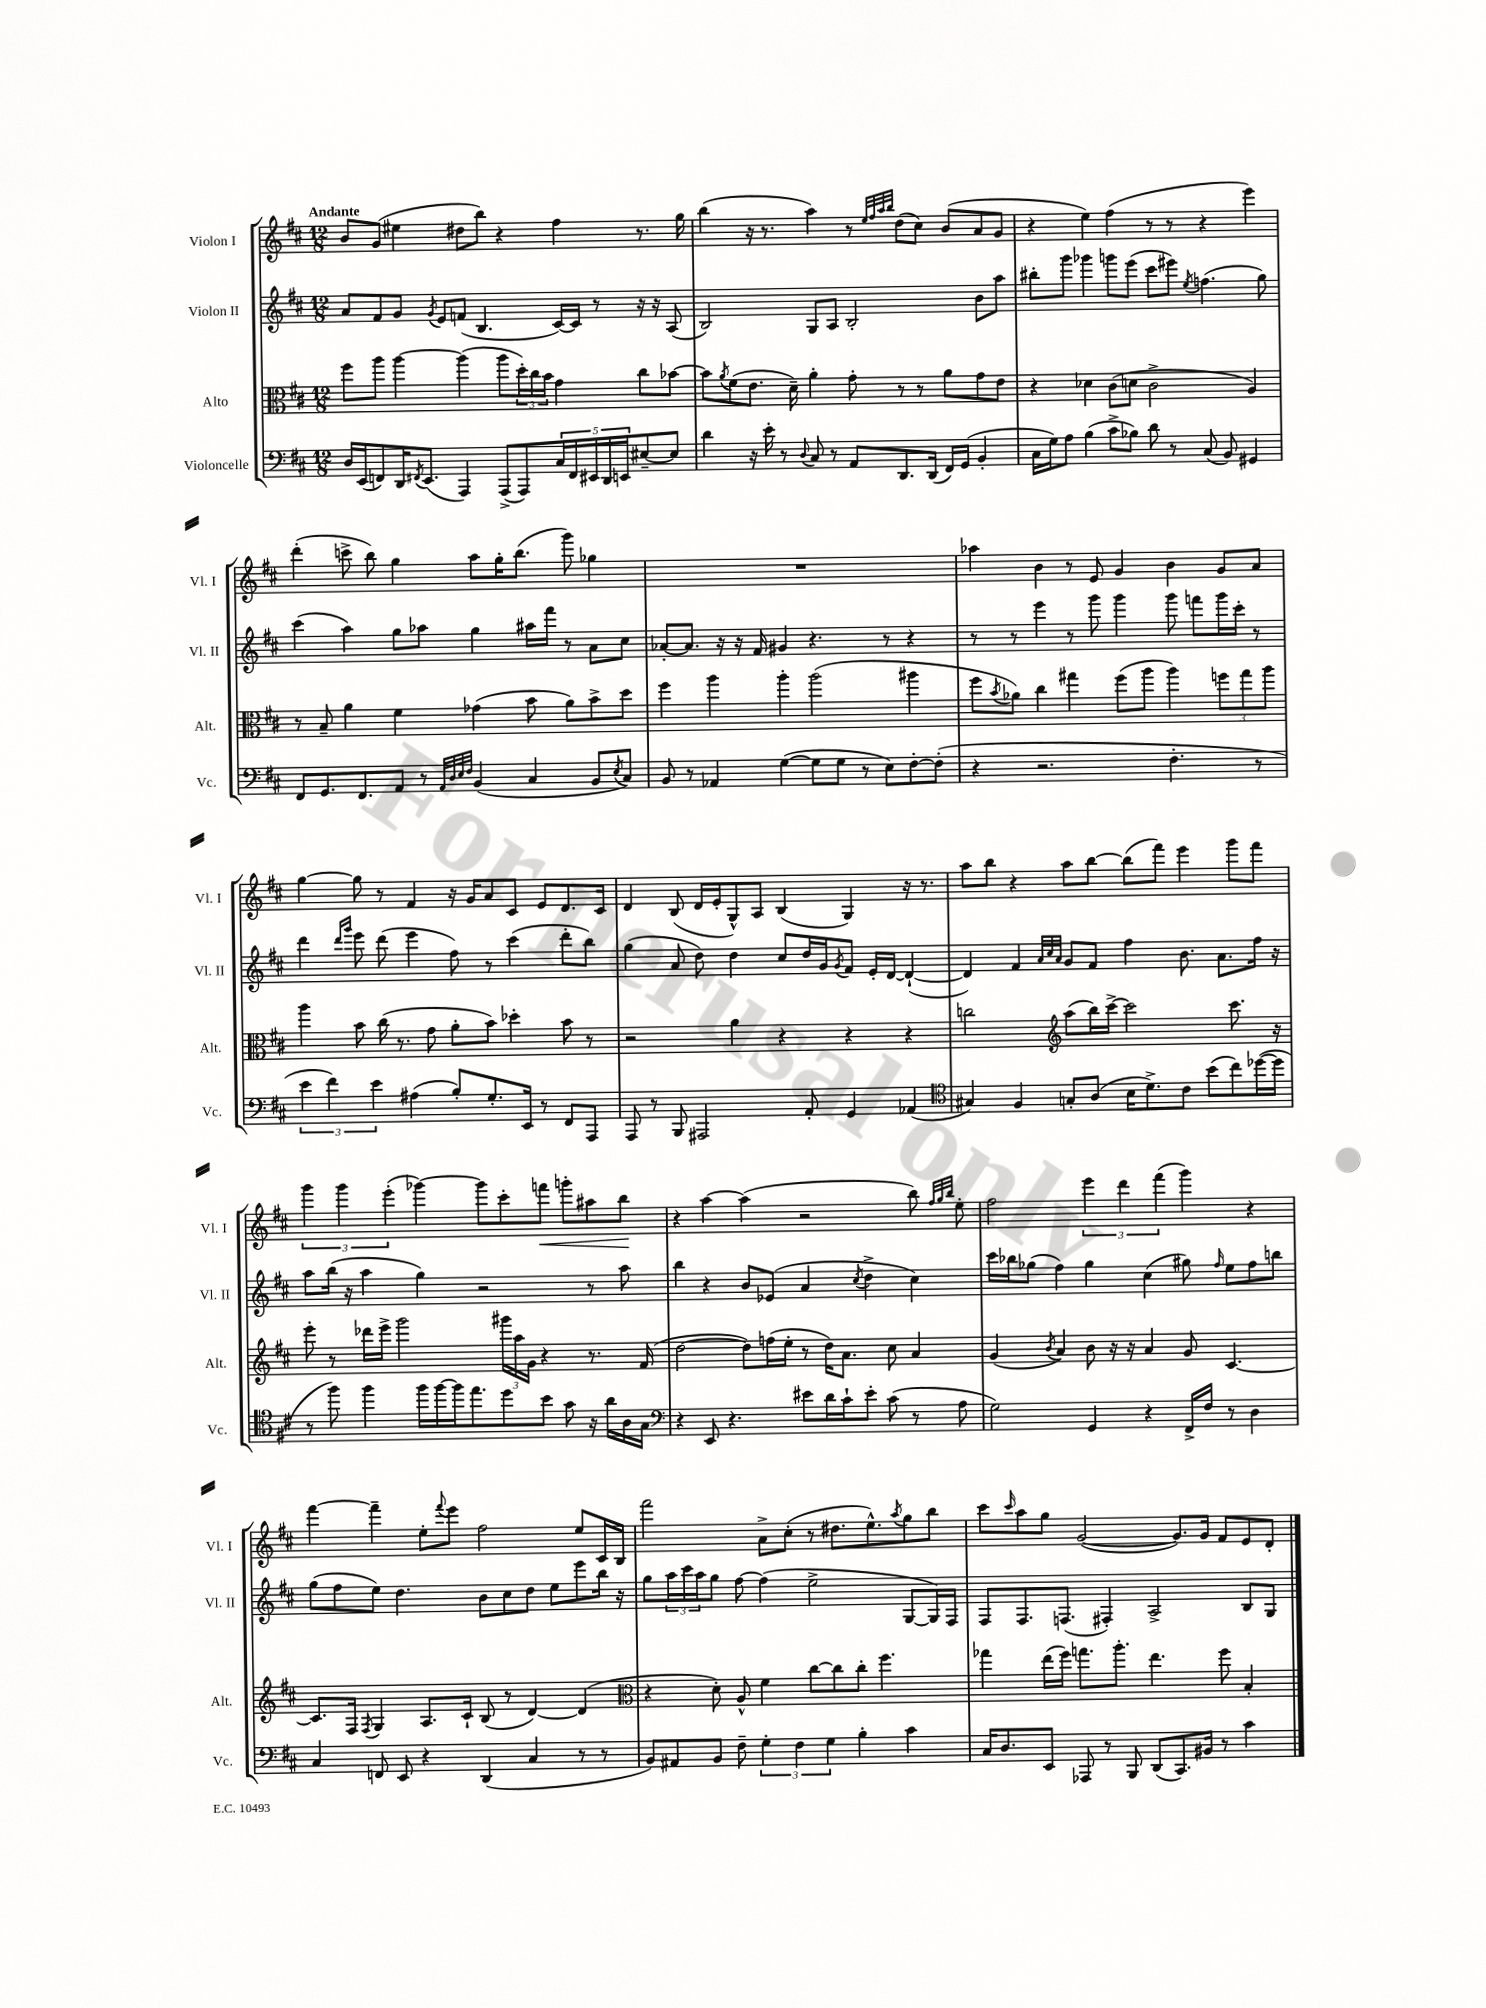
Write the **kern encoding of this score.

**kern	**kern	**kern	**kern	**dynam
*part4	*part3	*part2	*part1	*part1
*staff4	*staff3	*staff2	*staff1	*staff1
*I"Violoncelle	*I"Alto	*I"Violon II	*I"Violon I	*
*I'Vc.	*I'Alt.	*I'Vl. II	*I'Vl. I	*
*clefF4	*clefC3	*clefG2	*clefG2	*
*k[f#c#]	*k[f#c#]	*k[f#c#]	*k[f#c#]	*
*M12/8	*M12/8	*M12/8	*M12/8	*
=1	=1	=1	=1	=1
!	!	!	!LO:TX:a:B:t=Andante	!
16D/LL	8ff#\L	8a/L	8b/L	.
(16EE/J	.	.	.	.
8FFn/)	8aa\J	8f#/	(8g/J	.
16DD/K	[4aa\	8g/J	4ee#X\	.
8qFF#X/	.	.	.	.
(8.EE/J	.	.	.	.
.	.	8qg/	.	.
.	.	8e/L	.	.
4AAA/)	(4aa\]	(8fn/J	8dd#X\L	.
.	.	4.B/	8bb\J)	.
(8AAA^/L	8aa\L	.	4r	.
8AAA/)	24dd'\L)	.	.	.
.	24cc#\	.	.	.
.	24b\JJ	.	.	.
20C#/L	4g\	[16c#/LL)	4ff#\	.
20FF#/	.	.	.	.
.	.	16c#/JJ]	.	.
20EE#X/	.	.	.	.
.	.	8r	.	.
20DD/	.	.	.	.
20EEn/J	.	.	.	.
[8E#X~/	8cc#\L	16r	8.r	.
.	.	16r	.	.
8E#/J]	[8b-X\J	(8A/	.	.
.	.	.	16gg\	.
=2	=2	=2	=2	=2
4d\	8b-\L]	2B/)	(4bb\	.
.	8qa/	.	.	.
.	(8f#\	.	.	.
16r	8.e\J	.	16r	.
16e'\	.	.	8.r	.
8r	.	.	.	.
.	16d~\)	.	.	.
8qqD/	.	.	.	.
8C#/	4a'\	8G/L	4aa\)	.
8r	.	8A/J	.	.
8AA/L	8g'\	2B'/	8r	.
.	.	.	32qqee/LLL	.
.	.	.	32qqff#/	.
.	.	.	32qqaa/	.
.	.	.	32qqbb/JJJ	.
8.DD/	8r	.	(8dd\L	.
.	8r	.	8cc#\J)	.
(16DD/Jk	.	.	.	.
16FF#/LL)	8a\L	.	(8b/L	.
(16GG/JJ	.	.	.	.
4BB'/	8g\	8b\L	8a/	.
.	8e\J	8aa\J	8g/J	.
=3	=3	=3	=3	=3
16C#\LL	4r	8bb#X'\L	4r	.
16G\J)	.	.	.	.
8A\J	.	8ggg\J	.	.
(4B\	4d-X\	4ggg-X\	4ee\)	.
8c#^\L	(8c#\L	8gggn\L	(4ff#\	.
8B-X\J)	8dn\J	(8eee\J	.	.
8d\	2c#^\	8ccc#\L	8r	.
8r	.	8eee#X\J)	8r	.
.	.	8qee/	.	.
(8C#/	.	(4.ffn\	4r	.
8BB/)	.	.	.	.
4GG#X/	4A/)	.	4eee\)	.
.	.	8gg\)	.	.
!!LO:LB:g=z
=4	=4	=4	=4	=4
8FF#/L	8r	(4ccc#\	(4ddd'\	.
8.GG/	8B~/	.	.	.
.	4a\	4aa\)	8cccn^\	.
8.FF#/	.	.	.	.
.	.	.	8bb\)	.
8AA/J	4f#\	8gg\L	4gg\	.
8r	.	8aa-X\J	.	.
32qqAA/LLL	.	.	.	.
32qqD/	.	.	.	.
32qqE/	.	.	.	.
32qqF#/JJJ	.	.	.	.
(4BB/	(4g-X\	4gg\	8aa\L	.
.	.	.	16gg'\K	.
.	.	.	(8.bb\J	.
4C#/	8b\	16aa#X\LL	.	.
.	.	16fff#\JJ	.	.
.	8a\L)	8r	8ggg\)	.
8BB/L	8b^\	8a\L	4gg-X\	.
8qE/	.	.	.	.
8C#/J)	8dd\J	8cc#\J	.	.
=5	=5	=5	=5	=5
8BB/	4ff#\	[8a-X'/L	1.r	.
8r	.	8.a-/J]	.	.
4AA-X/	4aa\	.	.	.
.	.	16r	.	.
.	.	16r	.	.
.	.	16f#/	.	.
([4G\	4aa'\	4g#X/	.	.
8G\L]	(2aa\	4.r	.	.
8G\J	.	.	.	.
8r	.	.	.	.
8E\L)	.	8r	.	.
[8F#'\	4aa#X\	4r	.	.
(8F#'\J]	.	.	.	.
=6	=6	=6	=6	=6
4r	8ff#\L	8r	4aa-X\	.
.	8qb/	.	.	.
.	8a-X\J)	8r	.	.
2.r	4cc#\	4eee\	4b\	.
.	4gg#X\	8r	8r	.
.	.	8ggg\	8e/	.
.	(8ff#\L	4ggg\	4g/	.
.	8aa\J	.	.	.
4.F#'\	4aa\)	8ggg\	4b\	.
.	.	8fffn\L	.	.
.	12ffn\L	16ggg\L	8g/L	.
.	.	16ccc#'\JJ	.	.
.	12gg#\	.	.	.
8r	.	8r	8a/J	.
.	12aa\J	.	.	.
!!LO:LB:g=z
=7	=7	=7	=7	=7
6e\	4aa\	4ddd\	[4gg\	.
6f#\)	.	.	.	.
.	.	16qqddd/LL	.	.
.	.	16qqggg/JJ	.	.
.	8b\	8eee\	8gg\]	.
6e\	.	.	.	.
.	(16cc#\	(8ddd\	8r	.
.	8.r	.	.	.
(4A#X\	.	4eee\	4f#/	.
.	8g\	.	.	.
8B'/L)	8a'\L	8ff#\)	16r	.
.	.	.	16g/KL	.
8.G'/	8b\J)	8r	8a/	.
.	4dd-X'\	(4ccc#\	8c#/J	.
16EE/Jk	.	.	.	.
8r	.	.	8e/L	.
8FF#/L	8b\	8ddd'\L	8.d/	.
8AAA/J	8r	8bb\J)	.	.
.	.	.	16c#/Jk	.
=8	=8	=8	=8	=8
8AAA/	2r	(4gg\	4d/	.
8r	.	.	.	.
8BBB/	.	8a/	(8B/	.
2AAA#X/	.	8dd\)	16d/LL	.
.	.	.	16e'/J	.
.	4a\	4dd\	8G^^/)	.
.	.	.	8A/J	.
.	4r	8cc#/L	(4B/	.
8AA'/	.	16dd/L	.	.
.	.	16g/J	.	.
.	.	8qg/	.	.
4GG/	4r	8f#/J	4G/)	.
.	.	16e'/LL	.	.
.	.	[16d/JJ	.	.
(4AA-X/	4r	(4d`/_	16r	.
.	.	.	8.r	.
=9	=9	=9	=9	=9
*clefC4	*	*	*	*
4G#X/)	2ccn\	4d/])	8aa\L	.
.	.	.	8bb\J	.
4F#/	.	4f#/	4r	.
*	*clefG2	*	*	*
.	.	32qqa/LLL	.	.
.	.	32qqcc#/	.	.
.	.	32qqa/JJJ	.	.
8Gn'/L	(8aa\L	8g/L	8aa\L	.
(8A/J	16bb\L)	8f#/J	[8bb\J	.
.	[16ccc#^\JJ	.	.	.
16B\KL	2ccc#\]	4ff#\	(8bb\L]	.
8.d^\)	.	.	.	.
.	.	.	8fff#\J)	.
8c#\J	.	8.b\	4eee\	.
(8b\L	.	.	.	.
.	.	8.a\L	.	.
8cc#\)	8.ccc#\	.	8ggg\L	.
([16dd-X\L	.	16ff#\Jk	8fff#\J	.
16dd-\JJ]	16r	16r	.	.
!!LO:LB:g=z
=10	=10	=10	=10	=10
8r	8eee'\	8aa\L	6ggg\	.
8ff#\)	8r	(16bb\Jk	.	.
.	.	.	6ggg\	.
.	.	16r	.	.
4ff#\	16ddd-X\LL	4aa\	.	.
.	16eee^\JJ	.	.	.
.	.	.	(6eee'\	.
.	2ggg\	.	.	.
16ff#\LL	.	4gg\)	[4ggg-X\)	.
[16ff#\	.	.	.	.
16ff#\J]	.	.	.	.
8.ee\	.	.	.	.
.	.	2r	8ggg-\L]	.
8dd\	24ggg#X\LL	.	8ccc#'\	.
.	24aa\	.	.	.
.	24g\JJ	.	.	.
!	!	!	!	!LO:HP:b
8b\J	4r	.	8fffn\J	<
8g\	.	.	8gggn'\L	.
16r	8.r	8r	8aa#X\	.
16a\LL	.	.	.	.
16A\	.	8aa\	8bb\J	.
16G\JJ	(16f#/	.	.	.
.	.	.	.	[
=11	=11	=11	=11	=11
*clefF4	*	*	*	*
4r	[2dd\	4bb\	4r	.
8EE/	.	4r	[4aa\	.
4.r	.	.	.	.
.	8dd\L])	8b/L	(4aa\]	.
.	(16ffn\L	(8e-X/J	.	.
.	16ee'\JJ	.	.	.
8e#X\L	8r	4a/	2r	.
16d\L	16dd\KL)	.	.	.
16c#`\J	8.a\J	.	.	.
.	.	8qcc#/	.	.
8e#'\J	.	4dd^\	.	.
(8c#\	8cc#\	.	.	.
8r	4a/	4cc#\)	8bb\)	.
.	.	.	32qqff#/LLL	.
.	.	.	32qqgg/	.
.	.	.	32qqbb/JJJ	.
8A\	.	.	8ee'\	.
=12	=12	=12	=12	=12
2G\)	(4g/	16ccc#\LL	2ff#\	.
.	.	16bb-X\J	.	.
.	.	(8gg-X\J	.	.
.	8qb/	.	.	.
.	4a/)	4ff#\)	.	.
4GG/	8b\	4gg-\	6eee\	.
.	16r	.	.	.
.	.	.	6ddd\	.
.	16r	.	.	.
4r	4a/	(4cc#\	.	.
.	.	.	(6fff#\	.
16FF#^/LL	8g/	8gg#X\)	4ggg\)	.
16F#/JJ	.	.	.	.
.	.	16qqff#/	.	.
8r	[4.c#/	8ee\L	.	.
4D\	.	8ff#\	4r	.
.	.	8bbn\J	.	.
!!LO:LB:g=z
=13	=13	=13	=13	=13
4C#/	8.c#/L]	(8gg\L	[4fff#\	.
.	.	8ff#\	.	.
.	16F#/Jk	.	.	.
.	8qF#/	.	.	.
8FFn/	4G/	8ee\J)	4fff#~\]	.
8EE/	.	4.dd\	.	.
4r	8.A/L	.	8ee'\L	.
.	.	.	8qqfff#/	.
.	.	.	8eee\J	.
.	16c#`/Jk	.	.	.
(4DD/	(8B/	8b\L	2ff#\	.
.	8r	8cc#\	.	.
4C#/	[4d/)	8dd\J	.	.
.	.	8ee\L	.	.
8r	(4d/]	8eee\	8ee/L	.
8r	.	16bb\Jk	16c#/L	.
.	.	16r	16B/JJ	.
=14	=14	=14	=14	=14
*	*clefC3	*	*	*
8BB/L)	4r	8gg\L	2fff#\	.
8AA#X/	.	24aa\L	.	.
.	.	24ccc#\	.	.
.	.	24aa\J	.	.
8BB/J	8d'\)	8gg\J	.	.
8F#~\	8A^^/	[8ff#\	.	.
6G'\	4f#\	(4ff#\]	8a^\L	.
.	.	.	(8cc#'\J	.
6F#\	.	.	.	.
.	[8cc#\L	2ee^\	8r	.
6G\	.	.	.	.
.	8cc#\]	.	8.dd#X\L	.
4B'\	8cc#'\J	.	.	.
.	.	.	8.ee^^\)	.
.	4.ff#\	.	.	.
.	.	.	8qaa/	.
4c#\	.	[8G/L	8gg\	.
.	.	16G/L])	8bb\J	.
.	.	16F#/JJ	.	.
=15	=15	=15	=15	=15
16C#/KL	4gg-X\	8F#/L	8ccc#\L	.
8.D/	.	.	.	.
.	.	.	16qqccc#/	.
.	.	8.F#/	8aa\	.
8EE/J	(16ee\LL	.	8gg\J	.
.	16ff#\JJ)	(8.Fn/J	.	.
8AAA-X/	8.ggn\L	.	([2g/	.
8r	.	4F#X'/)	.	.
.	8.aa'\J	.	.	.
8BBB/	.	.	.	.
(8DD/L	4.ee\	2A^/	.	.
8.CC#/)	.	.	8.g/L])	.
16BB#X/Jk	.	.	16g/Jk	.
8r	8ff#\	.	8f#/L	.
4c#\	4B'/	8B/L	8e/	.
.	.	8G/J	8d'/J	.
==	==	==	==	==
*-	*-	*-	*-	*-
